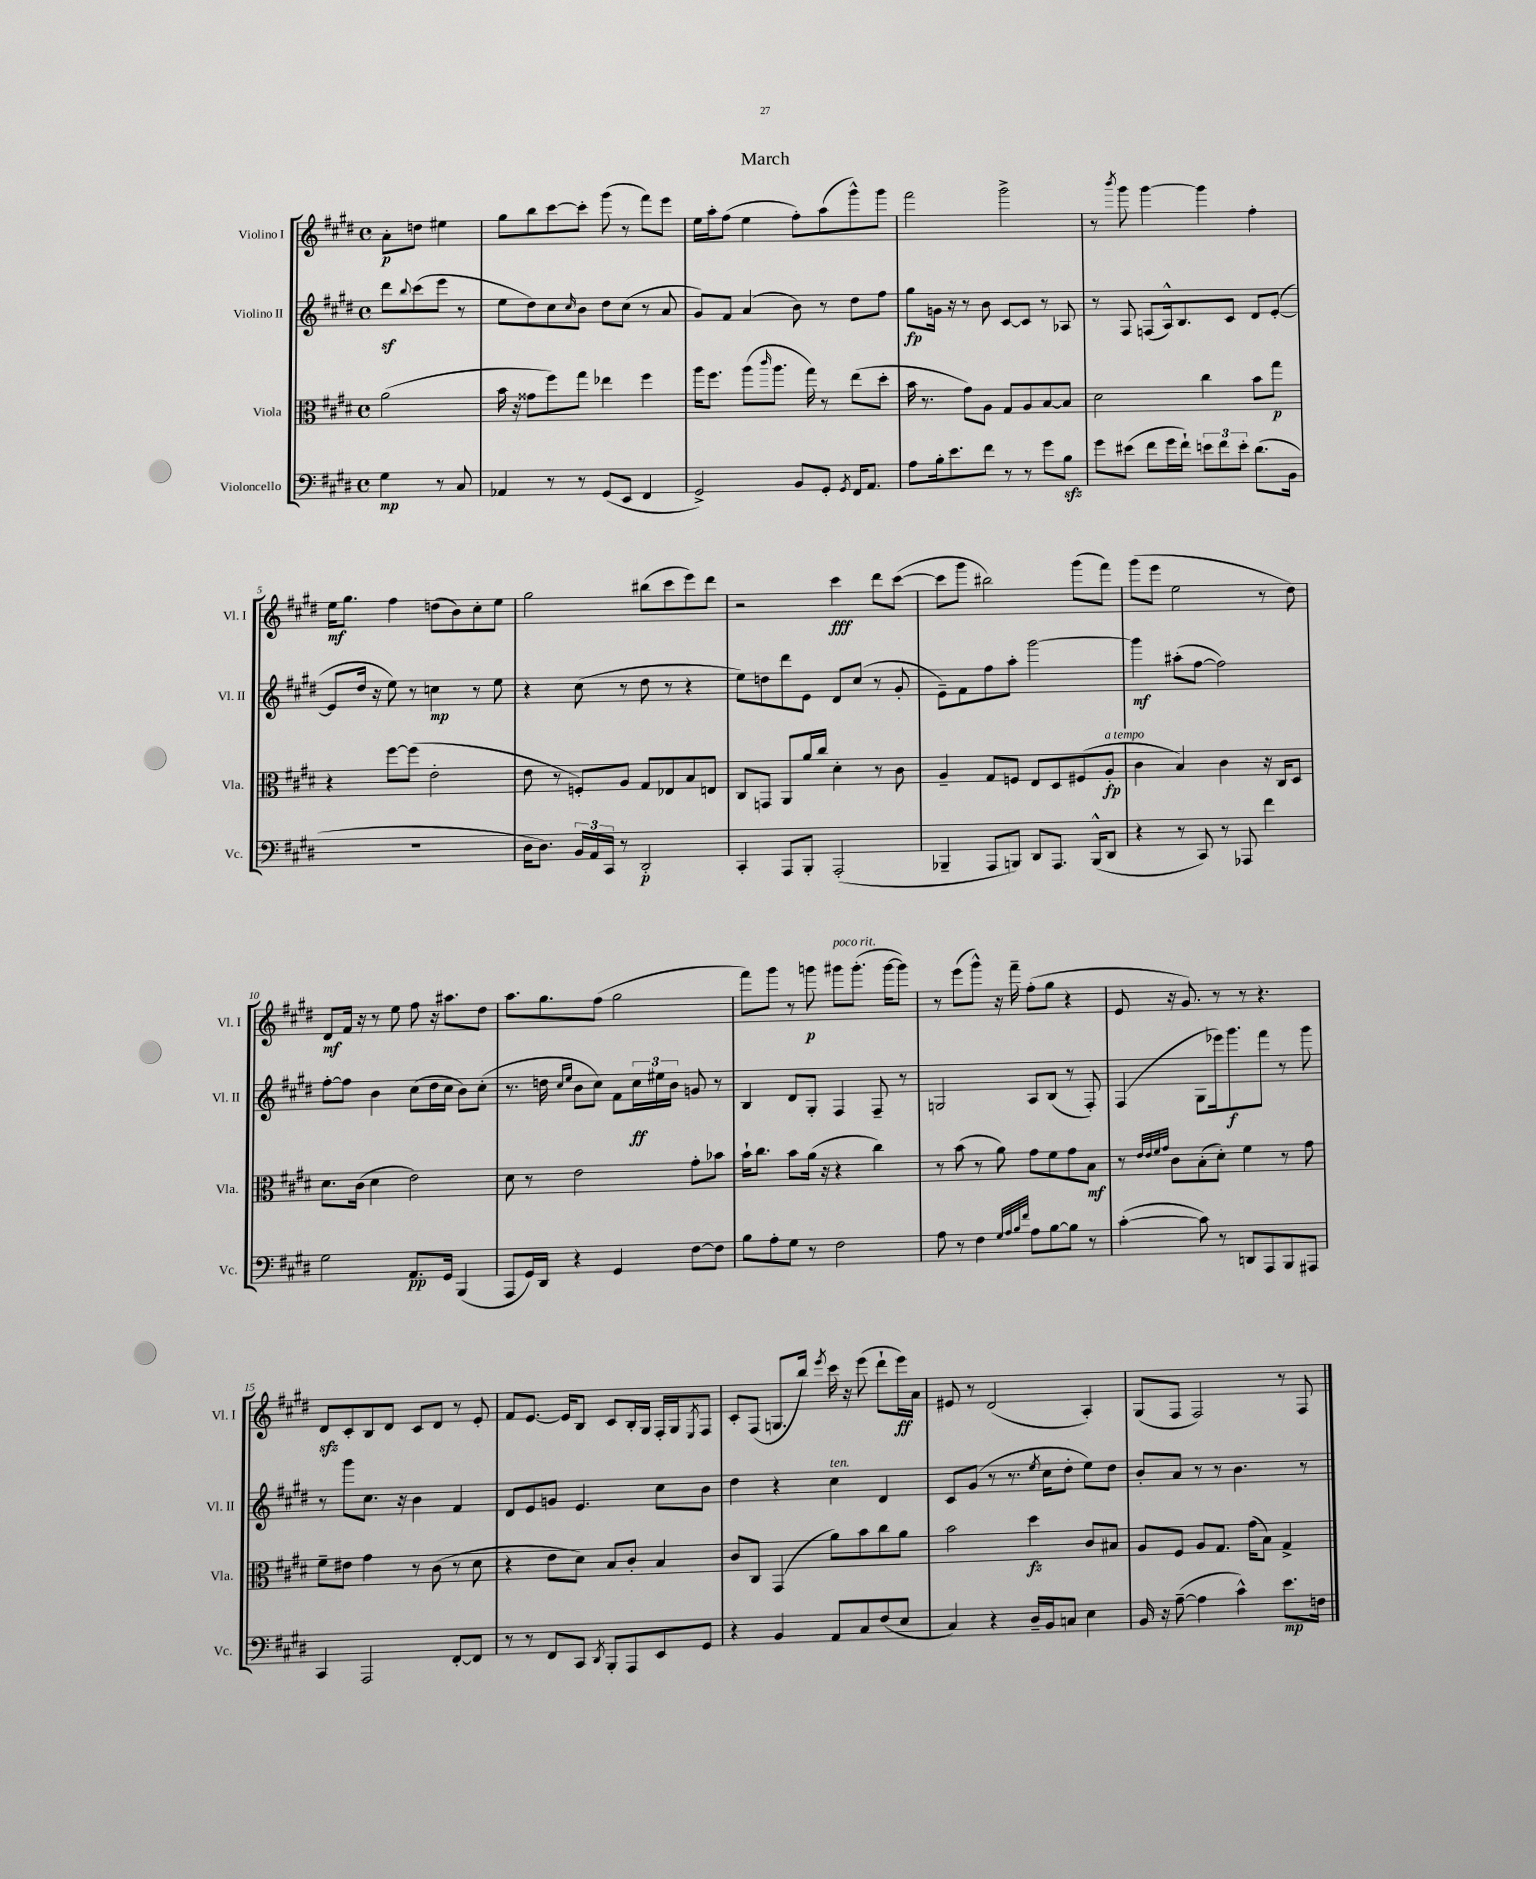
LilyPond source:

\header { title = "March" }
<<
\new StaffGroup <<
\new Staff = "s0" \with { instrumentName = "Violino I" shortInstrumentName = "Vl. I" } {
    \clef treble \key e \major \defaultTimeSignature \time 4/4 \partial 2
    a'8-.\p d''8 eis''4 |
    gis''8 b''8 cis'''8~ cis'''8-. gis'''8( r8 fis'''8) e'''8 |
    e''16 a''16-. fis''8( e''4 fis''8-.) a''8( gis'''8-^) gis'''8 |
    fis'''2 gis'''2-> |
    r8 \acciaccatura { b'''8 } gis'''8 gis'''4~ gis'''4 fis''4-. |
    e''16\mf gis''8. fis''4 d''8( b'8) cis''8-. e''8 |
    gis''2 bis''8( cis'''8 e'''8) dis'''8 |
    r2 cis'''4\fff dis'''8 cis'''8~( |
    cis'''8 gis'''8 bis''2) gis'''8( fis'''8) |
    gis'''8( e'''8 e''2 r8 dis''8) |
    dis'8\mf fis'16 r16 r8 e''8 fis''8 r16 ais''8. dis''8 |
    a''8. gis''8. fis''8( gis''2 |
    fis'''8) gis'''8 r8 g'''8\p gis'''8^\markup { \italic "poco rit." } gis'''8.-.( gis'''16~ gis'''8) |
    r8 e'''8( gis'''8-^) r16 fis'''16-- fis''8-.( gis''8 r4 |
    e'8 r16 gis'8.) r8 r8 r4. |
    dis'8\sfz cis'8-. b8 dis'8 cis'8 dis'8 r8 e'8-. |
    fis'8 e'8.~ e'16 b8 cis'8 b16-. gis16 fis16-. gis16 \acciaccatura { e8 } fis8 |
    cis'8-. fis8( g8. b''16) \acciaccatura { e'''8 } cis'''16 r16 e'''8( dis'''8-! e'''16\ff) a'16 |
    eis'8 r8 dis'2( a4-.) |
    gis8( fis8 fis2) r8 fis8 \bar "|." |
}
\new Staff = "s1" \with { instrumentName = "Violino II" shortInstrumentName = "Vl. II" } {
    \clef treble \key e \major \defaultTimeSignature \time 4/4 \partial 2
    dis'''8\sf \appoggiatura { b''8 } cis'''8( e'''8 r8 |
    e''8 dis''8) cis''8 \grace { cis''16 } b'8 dis''8 cis''8( r8 a'8 |
    gis'8) fis'8 a'4( b'8) r8 dis''8 fis''8 |
    gis''8\fp g'16 r16 r8 b'8 cis'8~ cis'8 r8 aes8 |
    r8 fis8 f8( a16-^) b8. cis'8 dis'8 e'8~-.( |
    e'8 dis''16 r16 e''8) r8 c''4\mp r8 e''8 |
    r4 cis''8( r8 dis''8 r8 r4 |
    e''8) d''8 dis'''8 e'8 dis'8 cis''8( r8 gis'8-. |
    e'8--) fis'8 fis''8 a''8-. gis'''2~ |
    gis'''4\mf ais''8-.( fis''8~ fis''2) |
    fis''8~-. fis''8 b'4 cis''8( dis''16 cis''16 b'8) cis''8-.( |
    r8. d''16 \grace { cis''16 e''16 } b'8 cis''8) fis'8 \tuplet 3/2 { cis''16\ff eis''16 b'16 } g'8 r8 |
    b4 dis'8 gis8-. fis4 fis8-- r8 |
    g2 a8 b8( r8 fis8-.) |
    fis4( gis8 ees'''16) gis'''8.\f fis'''8 r8 gis'''8 |
    r8 gis'''8 cis''8. r16 b'4 fis'4 |
    dis'8 e'8 g'8 e'4. cis''8 b'8 |
    dis''4 r4 cis''4^\markup { \italic "ten." } dis'4 |
    cis'8 gis'8( r8 r8. \acciaccatura { e''8 } cis''16 dis''8-. e''8) dis''8 |
    b'8-. a'8 r8 r8 b'4. r8 \bar "|." |
}
\new Staff = "s2" \with { instrumentName = "Viola" shortInstrumentName = "Vla." } {
    \clef alto \key e \major \defaultTimeSignature \time 4/4 \partial 2
    a'2( |
    b'16 r16 gisis'8 fis''8) gis''8 ees''4 fis''4 |
    a''16 fis''8. a''8( \grace { cis'''16 } a''8. gis''16) r8 e''8( dis''8-. |
    b'16 r8. gis'8) a8 gis8 a8 b8~ b8 |
    dis'2 cis''4 b'8 gis''8\p |
    r4 fis''8~ fis''8( e'2-. |
    e'8 r8 f8-.) a8 gis8 ees8 b8 e8 |
    cis8 g,8 a,8 a'16 cis''16 dis'4-. r8 cis'8 |
    a4-- gis8 f8 e8 dis8 fis8( a8-.\fp^\markup { \italic "a tempo" } |
    cis'4 b4) cis'4 r16 cis16 dis8 |
    dis'8. cis'16( dis'4 e'2) |
    dis'8 r8 e'2 gis'8-. bes'8 |
    b'16-! cis''8. b'8 a'16( r16 r4 cis''4) |
    r8 b'8( r8 a'8) gis'8 fis'8 gis'8 b8\mf |
    r8 \grace { e'32 e'32 fis'32 gis'32 } cis'8 b8-.( dis'8-.) fis'4 r8 gis'8 |
    fis'8-- eis'8 gis'4 r8 cis'8( r8 dis'8 |
    r4 e'8 dis'8) b8 cis'8-. b4 |
    cis'8 cis8 gis,4( a'8) b'8 cis''8 a'8 |
    b'2 dis''4\fz cis'8 bis8 |
    a8 fis8 a8 gis8. gis'16( b8) gis4-> \bar "|." |
}
\new Staff = "s3" \with { instrumentName = "Violoncello" shortInstrumentName = "Vc." } {
    \clef bass \key e \major \defaultTimeSignature \time 4/4 \partial 2
    gis4\mp r8 cis8 |
    aes,4 r8 r8 gis,8( e,8 fis,4 |
    gis,2->) b,8 gis,8-. \acciaccatura { gis,8 } fis,16 a,8. |
    a8 b16-. e'8. fis'8 r8 r8 gis'8 b8\sfz |
    gis'8 eis'8( fis'8 gis'16 fis'16-!) \tuplet 3/2 { e'8 fis'8 e'8-. } dis'8.( b,16 |
    R1 |
    dis16 dis8.) \tuplet 3/2 { b,16 a,16 cis,16 } r8 dis,2-.\p |
    cis,4-. a,,8 b,,8-. a,,2-.( |
    bes,,4-- a,,8 b,,8) dis,8 a,,8. b,,16-^( dis,8 |
    r4 r8 cis,8) r8 aes,,8 fis'4 |
    gis2 a,8.\pp gis,16 b,,4( |
    a,,8 gis,16) dis,16 r4 gis,4 fis8~ fis8 |
    b8 a8-. gis8 r8 fis2 |
    a8 r8 fis4 \grace { gis32 a32 b32 fis'32 } a8 b8~ b8 r8 |
    cis'4~-.( cis'8) r8 d,8 a,,8 b,,8 ais,,8 |
    cis,4 a,,2 fis,8~-. fis,8 |
    r8 r8 fis,8 cis,8 \acciaccatura { dis,8 } b,,8-. a,,8 e,8 gis,8 |
    r4 b,4 a,8 cis8 fis8( e8 |
    cis4) r4 dis16-- b,16 c8 e4 |
    b,16 r16 a8~--( a4 cis'4-^) e'8.\mp f16 \bar "|." |
}
>>
>>
